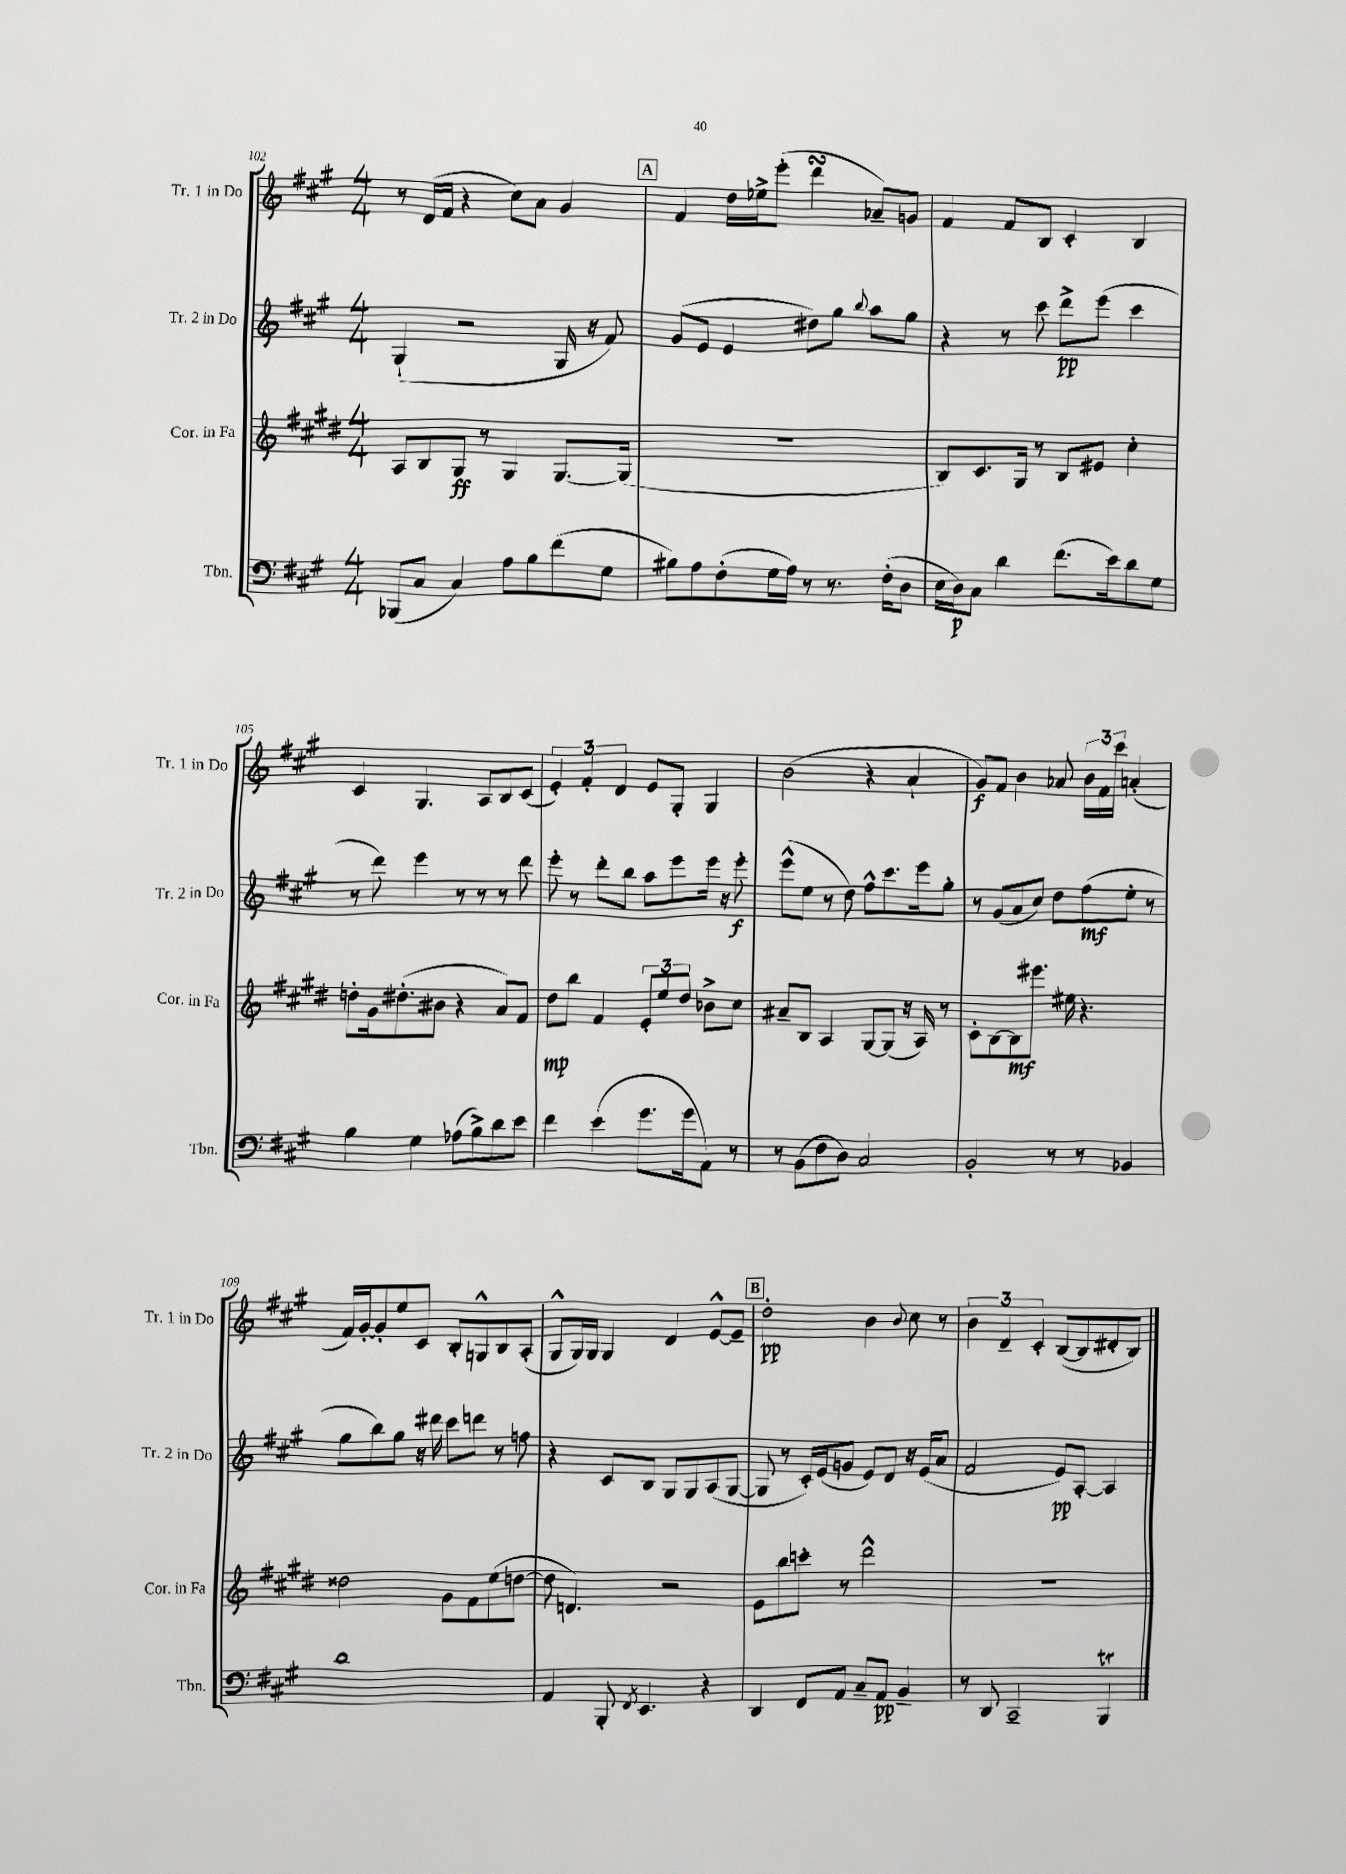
<<
\new StaffGroup <<
\new Staff = "s0" \with { instrumentName = "Tr. 1 in Do" shortInstrumentName = "Tr. 1 in Do" } {
    \clef treble \key a \major \numericTimeSignature \time 4/4
    \autoBeamOff r8 d'16[( fis'16] r4 cis''8[) a'8] gis'4 |
    \mark \markup { \box "A" } fis'4 d''16[ ees''16-> e'''8]-.( d'''4\turn aes'8[--) g'8] |
    fis'4 fis'8[ b8] cis'4-. b4 |
    cis'4 gis4. a8[ b8 cis'8]( |
    \tuplet 3/2 { e'4-.) fis'4-. d'4 } e'8[ gis8]-. gis4 |
    b'2( r4 a'4-! |
    gis'8[\f) fis'8] b'4 aes'8 \tuplet 3/2 { b'16[ fis'16 cis'''16] } a'4-.( |
    fis'16[) gis'16~-. gis'8-. e''8 cis'8] b8[-. g8-^ b8 a8]-.( |
    gis8[-^ gis16) gis16] gis4 d'4 e'8[~-^ e'8]-- |
    \mark \markup { \box "B" } d''2-.\pp b'4 \appoggiatura { b'8 } cis''8 r8 |
    \tuplet 3/2 { b'4 d'4-- cis'4-. } b8[~( b8 dis'8-. b8]) \bar "|." |
}
\new Staff = "s1" \with { instrumentName = "Tr. 2 in Do" shortInstrumentName = "Tr. 2 in Do" } {
    \clef treble \key a \major \numericTimeSignature \time 4/4
    \autoBeamOff gis4-!( r2 gis16 r16 fis'8) |
    \mark \markup { \box "A" } gis'8[( e'8] e'4 dis''8[) gis''8] \appoggiatura { b''8 } a''8[ gis''8] |
    r4 r8 cis'''8 d'''8[->\pp e'''8]( cis'''4 |
    r8 d'''8) e'''4 r8 r8 r8 d'''8 |
    e'''8-. r8 d'''8[-. b''8] a''8[ e'''8 e'''16] r16 e'''8-.\f |
    e'''8[-^( e''8] r8 d''8) fis''8[-^ cis'''8. e'''16 gis''8]-. |
    r8 gis'8[( a'8 cis''8]) d''8[ fis''8\mf( e''8]-. r8 |
    gis''8[ b''8) gis''8] r16 dis'''16 cis'''8[ d'''8] r8 f''8 |
    r4 cis'8[ b8] gis8[ gis8 a8( gis8]~ |
    \mark \markup { \box "B" } gis8 r8 cis'16[-.) e'16( g'8] e'8[) d'8] r16 e'16[( a'8] |
    fis'2 e'8[\pp) a8]~-. a4 \bar "|." |
}
\new Staff = "s2" \with { instrumentName = "Cor. in Fa" shortInstrumentName = "Cor. in Fa" } {
    \clef treble \key e \major \numericTimeSignature \time 4/4
    \autoBeamOff a8[ b8 gis8]\ff r8 gis4 gis8.[~ gis16]( |
    \mark \markup { \box "A" } R1 |
    b8[) cis'8. gis16] r8 b8[ eis'8] cis''4-. |
    d''8[-. gis'16 dis''8.-.( bis'8] r4 a'8[) fis'8] |
    dis''8[\mp b''8] fis'4 \tuplet 3/2 { e'8[-. e''8 dis''8] } bes'8[-> cis''8] |
    ais'8[-- b8] a4 gis8[~ gis8]( r16 a16) r8 |
    cis'8[-. b8~ b8\mf eis'''8.] eis''16 r4. |
    disis''2 gis'8[ fis'8 e''8( d''8]~ |
    d''8 d'4.) r2 |
    \mark \markup { \box "B" } e'8[ b''8 c'''8]-. r8 dis'''2-^ |
    R1 \bar "|." |
}
\new Staff = "s3" \with { instrumentName = "Tbn." shortInstrumentName = "Tbn." } {
    \clef bass \key a \major \numericTimeSignature \time 4/4
    \autoBeamOff bes,,8[( cis8] cis4) a8[ b8 fis'8( gis8] |
    \mark \markup { \box "A" } bis8[) a8 fis8-.( gis16 a16]) r8 r8. fis16[-.( d8] |
    e16[ d16\p) cis8] d'4 fis'8.[( e'16) d'8 gis8] |
    b4 gis4 aes8[( b8->) d'8 e'8] |
    fis'4 e'4( gis'8.[ gis'16 a,8]) r8 |
    r8 b,8[( fis8 d8]) cis2 |
    b,2-. r8 r8 bes,4 |
    d'1 |
    a,4 b,,8-. \acciaccatura { fis,8 } e,4. r4 |
    \mark \markup { \box "B" } d,4 fis,8[ a,8] cis8[-- a,8]\pp b,4-- |
    r8 d,8 cis,2-- b,,4\trill \bar "|." |
}
>>
>>
\layout { \context { \Score currentBarNumber = #102 } }
